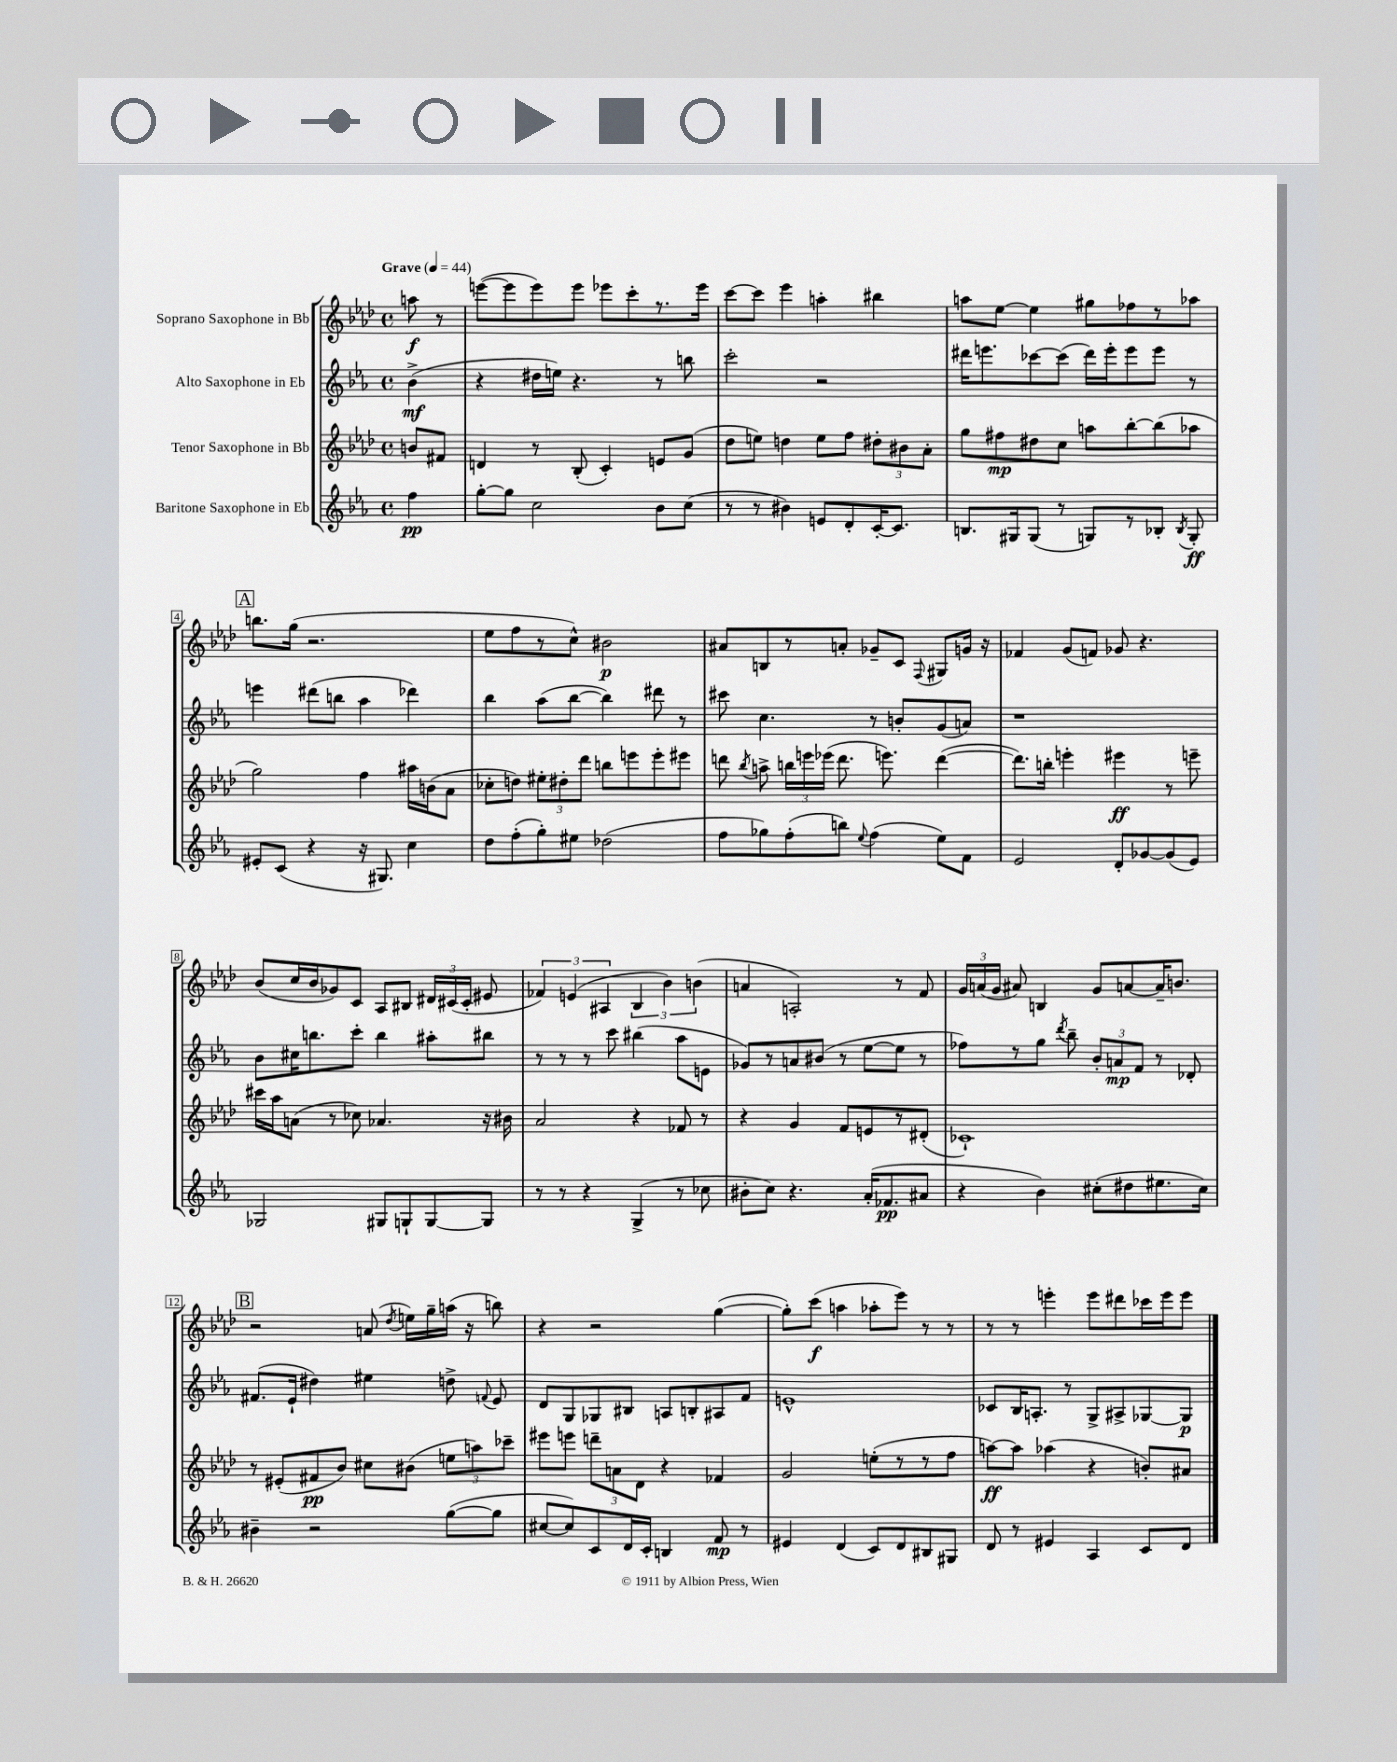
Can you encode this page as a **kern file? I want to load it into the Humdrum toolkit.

**kern	**kern	**kern	**kern
*staff4	*staff3	*staff2	*staff1
*clefG2	*clefG2	*clefG2	*clefG2
*k[b-e-a-]	*k[b-e-a-d-]	*k[b-e-a-]	*k[b-e-a-d-]
*M4/4	*M4/4	*M4/4	*M4/4
*met(c)	*met(c)	*met(c)	*met(c)
*MM44	*MM44	*MM44	*MM44
4ff	8b	(4b-^	8aa
.	8f#	.	8r
=	=	=	=
[8gg'	4d	4r	([8eee
8gg]	.	.	8eee]
2cc	8r	16dd#	8eee)
.	.	16ee)	.
.	(8B-'	4.r	8eee
.	4c')	.	8eee-
.	.	.	8ccc'
8b-	8e	8r	8.r
(8cc	(8g	8bb	.
.	.	.	16eee-
=	=	=	=
8r	8dd-	2ccc'	[8ccc
8r	8ee)	.	8ccc]
4b#)	4dd	.	4eee-
8e	8ee	2r	4aa'
8d'	8ff	.	.
[16c'	12dd#'	.	4bb#
8.c]	.	.	.
.	12b#	.	.
.	12a-'	.	.
=	=	=	=
8.B	8gg	16ddd#	8aa
.	.	8.eee	.
.	8ff#	.	[8ee-
16G#	.	.	.
(8G#	8dd#	[8ccc-	4ee-]
8r	8cc	(8ccc-]	.
8G)	8aa	16ddd#)	8gg#
.	.	16eee'	.
8r	[8bb-'	8eee	8ff-
8B-'	(8bb-]	8eee	8r
8qB-	.	.	.
8G'	8aa-	8r	8aa-
=	=	=	=
8e#'	2gg)	4eee	8.bb
(8c	.	.	.
.	.	.	(16gg
4r	.	(8ddd#	2.r
.	.	8bb	.
16r	4ff	4aa-	.
8.G#)	.	.	.
4cc	16aa#	4ddd-)	.
.	(16b	.	.
.	8a-	.	.
=	=	=	=
8dd	8cc-'	4bb-	8ee-
(8ff'	8dd)	.	8ff
8gg')	12ee#'	(8aa-	8r
.	12dd#'	.	.
8ee#	.	[8bb-	8cc^^)
.	12ddd-	.	.
(2dd-	8bb	4bb-])	2b#
.	8eee	.	.
.	8eee'	8ddd#	.
.	8eee#	8r	.
=	=	=	=
8ff	8ddd	8ccc#	8a#
.	8qbb-	.	.
8gg-)	8aa^	4.cc	8B
(8ff'	24bb	.	8r
.	24eee	.	.
.	(24eee-	.	.
8bb)	8.ddd	.	8a'
8qqee-	.	.	.
(4ff	.	8r	8g-~
.	8.eee)	.	.
.	.	8b'	8c
.	.	.	8qqF
8ee-)	([4ddd	(8g	8G#
8f	.	8a)	16g
.	.	.	16r
=	=	=	=
2e-	8.ddd])	1r	4f-
.	16bb'	.	.
.	4eee'	.	(8g
.	.	.	8f)
8d'	4eee#	.	8g-
[8g-	.	.	4.r
(8g-]	8r	.	.
8e-)	8eee~	.	.
=	=	=	=
2G-	16ccc#	8b-	(8b-
.	16aa-	.	.
.	(8a	16cc#	16cc
.	.	8.bb	16b-
.	8r	.	8g-)
.	8cc-)	8ccc'	8c
8G#	4.a-	4bb	8A-
8G`	.	.	8B#
[8G	.	8aa#'	24d#
.	.	.	(24c#
.	.	.	24c#'
8G]	16r	8bb#	8e#
.	16b#	.	.
=	=	=	=
8r	2a-	8r	6f-)
8r	.	8r	.
.	.	.	(6e
4r	.	8r	.
.	.	.	6A#
.	.	8ccc	.
(4G^	4r	(4bb#	6B-
.	.	.	6b-)
8r	8f-	8aa-	.
.	.	.	(6b
8cc-	8r	8e	.
=	=	=	=
8b#'	4r	8g-)	4a
8cc)	.	8r	.
4.r	4g	8a	2A')
.	.	(8b#	.
.	8f	8r	.
(16a-'	8e	[8ee-	.
8.f-	.	.	.
.	8r	8ee-]	8r
8a#	(8d#'	8r	8f
=	=	=	=
4r	1c-`)	8ff-)	24g
.	.	.	(24a
.	.	.	24g
.	.	8r	8a#)
4b-)	.	8gg	4B
.	.	8qddd	.
.	.	8bb-~	.
(8cc#'	.	12b-'	8g
.	.	12a	.
8dd#	.	.	[8a
.	.	12f	.
8.ee#	.	8r	16a~]
.	.	.	8.b
.	.	8d-'	.
16cc#)	.	.	.
=	=	=	=
4b#~	8r	(8.f#	2r
.	(8e#'	.	.
.	.	16e-`	.
2r	8f#	4dd#)	.
.	8b-)	.	.
.	8cc#	4ee#	(8a
.	.	.	8qdd-
.	(8b#	.	16ee)
.	.	.	16gg~
([8gg	12ee	8dd^	(16aa
.	.	.	16r
.	12aa)	.	.
.	.	8qqf	.
8gg]	.	8e-	8bb)
.	12ccc-~	.	.
=	=	=	=
[8cc#	8eee#	8d	4r
8cc#])	8eee	8G	.
8c	12ddd~	8G-	2r
.	12a	.	.
16d	.	8B#	.
.	12d-	.	.
16c'	.	.	.
4B	4r	8A	.
.	.	8B'	.
8f	4f-	8A#	([4gg
8r	.	8f	.
=	=	=	=
4e#	2g	1e^^	8gg'])
.	.	.	(8ccc
(4d	.	.	4aa
8c)	(8ee'	.	8aa-'
8d	8r	.	8eee-)
8B#	8r	.	8r
8G#	8ff	.	8r
=	=	=	=
8d	[8aa)	8c-	8r
8r	8aa]	16B-	8r
.	.	8.A'	.
4e#	(4aa-	.	4eee'
.	.	8r	.
4A-	4r	8G^	8eee
.	.	8A#^	8ddd#
8c	8b')	[8G-	16ccc-
.	.	.	16eee
8d	8a#	8G-]	8eee
==	==	==	==
*-	*-	*-	*-
